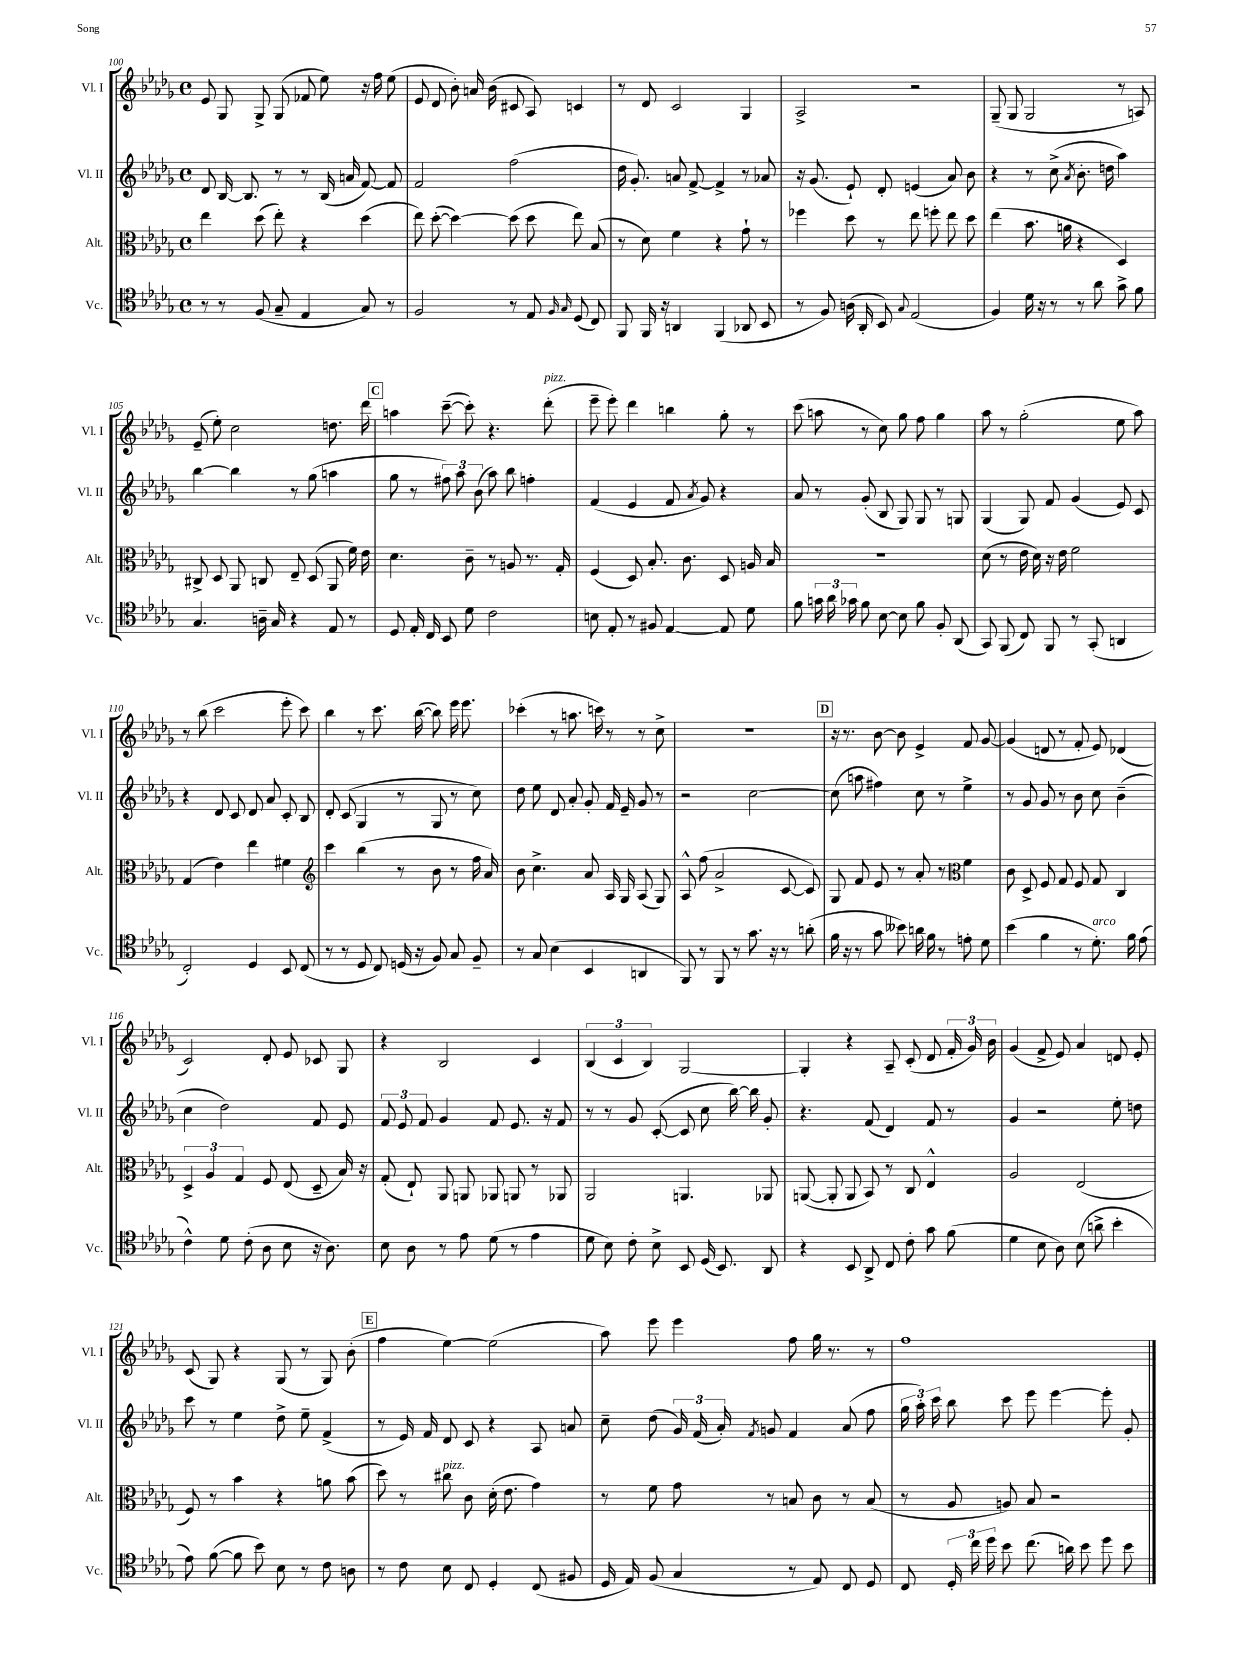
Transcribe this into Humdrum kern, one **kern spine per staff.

**kern	**kern	**kern	**kern
*staff4	*staff3	*staff2	*staff1
*clefC4	*clefC3	*clefG2	*clefG2
*k[b-e-a-d-g-]	*k[b-e-a-d-g-]	*k[b-e-a-d-g-]	*k[b-e-a-d-g-]
*M4/4	*M4/4	*M4/4	*M4/4
*met(c)	*met(c)	*met(c)	*met(c)
8r	4ee-\	8d-/	8e-/
8r	.	[16B-/	8G-/
.	.	8.B-/]	.
(8F/	(8dd-\	.	8G-^/
8G-~/	8ee-'\)	8r	(8G-/
4E-/	4r	8r	8f-/
.	.	(16B-/	8ee-\)
.	.	16a/	.
8G-/)	(4dd-\	[8f/)	16r
.	.	.	16ff\
8r	.	8f/]	(8ee-\
=	=	=	=
2F/	8ee-\)	2f/	8e-/
.	([8dd-'\	.	8d-/
.	4dd-\_)	.	8b-'\)
.	.	.	16a/
.	.	.	(16b-\
8r	(8dd-\]	(2ff\	8c#/
8E-/	8dd-\	.	8A-/)
16qqF/	.	.	.
16qqG-/	.	.	.
(8D-/	8ee-\)	.	4c/
8C/)	(8B-/	.	.
=	=	=	=
8FF/	8r	16dd-\	8r
.	.	8.g-'/)	.
16FF/	8d-\)	.	8d-/
16r	.	.	.
4AA/	4f\	8a/	2c/
.	.	[8f^/	.
(4FF/	4r	4f^/]	.
8AA-/	8g-`\	8r	4G-/
8BB-/	8r	8a-/	.
=	=	=	=
8r	4ff-\	16r	2A-^/
.	.	(8.g-/	.
8F/)	.	.	.
(16A\	8dd-\	8e-`/)	.
16AA-'/	.	.	.
8BB-/)	8r	8d-'/	.
8qqG-/	.	.	.
(2E-/	8ee-\	(4e/	2r
.	8ff'\	.	.
.	8ee-\	8a-/)	.
.	8dd-\	8b-\	.
=	=	=	=
4F/)	(4ee-\	4r	(8G-~/
.	.	.	8G-/
16d-\	8.b-\	8r	2G-/
16r	.	.	.
8r	.	(8cc^\	.
.	16a\	.	.
.	.	8qa-/	.
8r	4r	8.b-'\	.
8a-\	.	.	.
.	.	16dd\	.
8g-^\	4D-/)	4aa-\)	8r
8f\	.	.	8A/)
=	=	=	=
4.G-/	8C#^/	[4bb-\	(8e-~/
.	8D-/	.	8ee-'\)
.	8AA-/	4bb-\]	2cc\
16A~\	8C/	.	.
16G-/	.	.	.
4r	8E-~/	8r	.
.	(8D-/	(8gg-\	.
8E-/	8AA-/	4aa\	8.dd\
8r	16f\)	.	.
.	16e-\	.	16ddd-\
=	=	=	=
8D-/	4.d-\	8gg-\	4aa\
16E-'/	.	8r	.
16C/	.	.	.
8BB-/	.	12ff#\)	([8ccc~\
.	.	12aa-\	.
8d-\	8c~\	.	8ccc'\])
.	.	(12b-\	.
2c\	8r	8aa-\)	4.r
.	8A/	8bb-\	.
.	8.r	4ff'\	.
.	.	.	(8ddd-'\
.	16G-'/	.	.
=	=	=	=
8B\	(4F/	(4f/	8eee-~\
8E-'/	.	.	8eee-'\)
8r	8D-/)	4e-/	4ddd-\
8F#/	8.B-'/	.	.
[4E-/	.	8f/	4bb\
.	8.c\	.	.
.	.	8qa-/	.
.	.	8g-/)	.
8E-/]	8D-/	4r	8gg-'\
8d-\	16A/	.	8r
.	16B-/	.	.
=	=	=	=
8f\	1r	8a-/	(8ccc\
24g\	.	8r	8aa\
24a-\	.	.	.
24g-\	.	.	.
8f\	.	(8g-'/	8r
[8B-\	.	8B-/	8cc\)
8B-\]	.	8G-/)	8gg-\
8f\	.	8G-/	8ff\
8F'/	.	8r	4gg-\
(8AA-/	.	8G/	.
=	=	=	=
8GG-/)	(8d-\	(4G-/	8aa-\
(8FF/	8r	.	8r
8C/)	16e-\	8G-/)	(2gg-'\
.	16d-\)	.	.
8FF/	16r	8f/	.
.	16e-\	.	.
8r	2f\	(4g-/	.
(8GG-'/	.	.	.
4AA/	.	8e-/)	8ee-\
.	.	8c/	8aa-\)
=	=	=	=
2C'/)	(4G-/	4r	8r
.	.	.	(8bb-\
.	4e-\)	8d-/	2ccc\
.	.	8c/	.
4D-/	4ee-\	8d-/	.
.	.	8a-/	.
8BB-/	4f#\	8c'/	8eee-'\
(8C/	.	8B-/	8ccc\)
=	=	=	=
*	*clefG2	*	*
8r	4ccc\	8d-'/	4bb-\
8r	.	(8c/	.
8D-/	(4bb-\	4G-/	8r
8C/)	.	.	8.ccc\
(16D/	8r	8r	.
16r	.	.	([16bb-\
8F/)	8b-\	8G-/	8bb-\])
8G-/	8r	8r	16eee-\
.	.	.	8.eee-\
8F~/	16ff\	8cc\)	.
.	16a-/)	.	.
=	=	=	=
8r	8b-\	8dd-\	(4ccc-'\
8G-/	4.cc^\	8ee-\	.
(4B-\	.	8d-/	8r
.	.	8a-'/	8.aa\
4BB-/	8a-/	8g-'/	.
.	.	.	16ccc\)
.	16A-/	16f/	8r
.	16G-/	16e-~/	.
4AA/	(8A-/	8g-/	8r
.	8G-/)	8r	8cc^\
=	=	=	=
8FF/)	8A-^^/	2r	1r
8r	(8ff\	.	.
8FF/	2a-^/	.	.
8r	.	.	.
8.g-\	.	[2cc\	.
16r	.	.	.
8r	[8c/	.	.
(8a'\	8c/])	.	.
=	=	=	=
16f\	8G-/	(8cc\]	16r
16r	.	.	8.r
8r	8f/	8aa\	.
8g-\	8e-/	4ff#\)	[8b-\
8b--\)	8r	.	8b-\]
16a\	8a-'/	8cc\	4e-^/
16f\	.	.	.
8r	8r	8r	.
*	*clefC3	*	*
8e'\	4f\	4ee-^\	8f/
8d-\	.	.	[8g-/
=	=	=	=
(4b-\	8c\	8r	(4g-/]
.	8D-^/	8g-/	.
4f\	8F/	8g-/	8d/
.	8G-/	8r	8r
8r	8F/	8b-\	8f'/
8.d-'\)	8G-/	8cc\	8e-/)
.	4C/	(4b-~\	(4d-/
16f\	.	.	.
(8e-\	.	.	.
=	=	=	=
4c^^\)	6D-^/	4cc\	2c/)
.	6A-/	.	.
8d-\	.	2dd-\)	.
.	6G-/	.	.
(8c'\	.	.	.
8A-\	8F/	.	8d-'/
8B-\	(8E-/	.	8e-/
16r	8D-~/	8f/	8c-/
8.A-\)	.	.	.
.	16B-/)	8e-/	8G-/
.	16r	.	.
=	=	=	=
8B-\	(8G-'/	12f/	4r
.	.	12e-/	.
8A-\	8E-`/)	.	.
.	.	12f/	.
8r	8AA-/	4g-/	2B-/
8e-\	8AA/	.	.
(8d-\	8AA-/	8f/	.
8r	8AA/	8.e-/	.
4e-\	8r	.	4c/
.	.	16r	.
.	8AA-/	8f/	.
=	=	=	=
8d-\	2AA-/	8r	(6B-/
8B-\)	.	8r	.
.	.	.	6c/
8c'\	.	8g-/	.
.	.	.	6B-/)
8B-^\	.	([8c'/	.
8BB-/	4.AA/	8c/]	[2G-/
(16D-/	.	8cc\	.
8.BB-/)	.	.	.
.	.	[16bb-\)	.
.	.	16bb-\]	.
8AA-/	8AA-/	8g-'/	.
=	=	=	=
4r	([8AA/	4.r	4G-'/]
.	8AA'/]	.	.
8BB-/	8AA/	.	4r
8AA-^/	8BB-/)	(8f/	.
8C/	8r	4d-/)	8A-~/
8c'\	8C/	.	(8c'/
8g-\	4E-^^/	8f/	8d-/
(8f\	.	8r	24f'/
.	.	.	24g-/)
.	.	.	24b-\
=	=	=	=
4d-\	2A-/	4g-/	(4g-/
8B-\	.	2r	8f^/
8A-\)	.	.	8e-/)
(8B-\	(2E-/	.	4a-/
8a^\	.	.	.
4b-'\	.	8ee-'\	8d/
.	.	8dd\	8e-'/
=	=	=	=
8e-\)	8F/)	8ccc\	(8c/
([8f\	8r	8r	8G-/)
8f\]	4b-\	4ee-\	4r
8b-\)	.	.	.
8B-\	4r	8dd-^\	(8G-/
8r	.	8ee-~\	8r
8c\	8a\	(4f^/	8G-/)
8A\	(8b-\	.	(8b-'\
=	=	=	=
8r	8dd-\)	8r	4ff\
8c\	8r	16e-/)	.
.	.	16f/	.
8B-\	8cc#\	8d-/	[4ee-\)
8C/	8c\	8c/	.
4D-'/	(16d-'\	4r	(2ee-\]
.	8.e-\	.	.
(8C/	4g-\)	8A-/	.
8F#/	.	8a/	.
=	=	=	=
16D-/	8r	8cc~\	8aa-\)
16E-/)	.	.	.
(8F/	8f\	(8dd-\	8eee-\
4G-/	8g-\	24g-/)	4eee-\
.	.	(24f/	.
.	.	24a-'/)	.
.	.	8qf/	.
.	8r	8g/	.
8r	8B/	4f/	8ff\
8E-/)	8c\	.	16gg-\
.	.	.	8.r
8C/	8r	(8a-/	.
8D-/	(8B/	8ff\	8r
=	=	=	=
8C/	8r	24gg-\	1ff
.	.	24aa-'\)	.
.	.	24ccc\	.
24D-'/	8A-/	8bb-\	.
24cc\	.	.	.
24dd-\	.	.	.
8b-\	8A/)	8ccc\	.
(8.cc\	8B-/	8eee-\	.
.	2r	[4eee-\	.
16a\)	.	.	.
8b-\	.	.	.
8dd-\	.	8eee-'\]	.
8b-\	.	8g-'/	.
==	==	==	==
*-	*-	*-	*-
